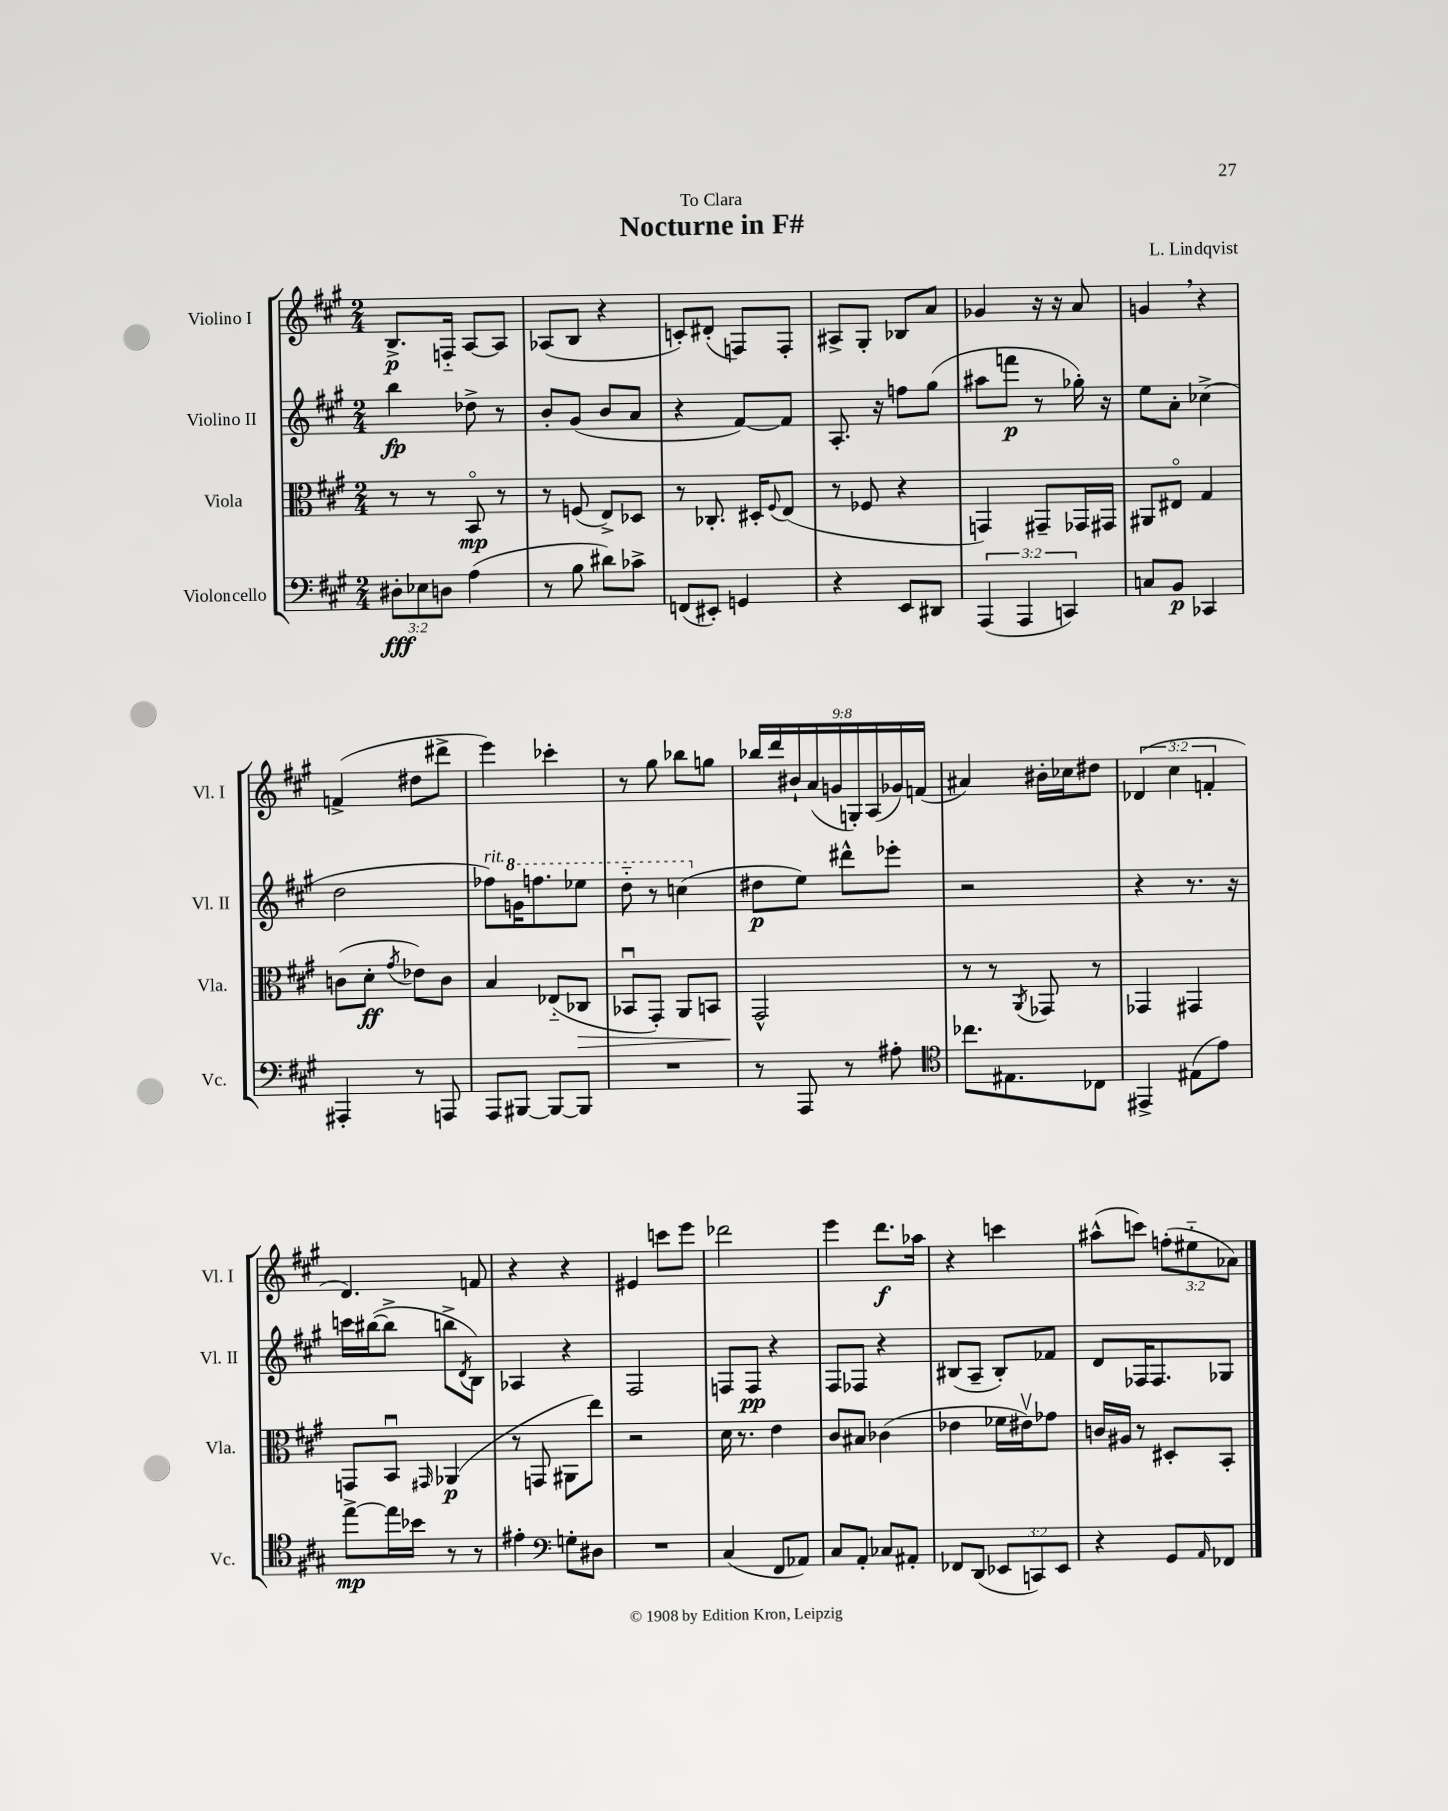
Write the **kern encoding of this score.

**kern	**kern	**kern	**kern
*staff4	*staff3	*staff2	*staff1
*clefF4	*clefC3	*clefG2	*clefG2
*k[f#c#g#]	*k[f#c#g#]	*k[f#c#g#]	*k[f#c#g#]
*M2/4	*M2/4	*M2/4	*M2/4
12D#'\L	8r	4bb\	8.B^/L
12E-\	.	.	.
.	8r	.	.
12D\J	.	.	.
.	.	.	16F'~/Jk
(4A\	8BBo/	8dd-^\	[8A/L
.	8r	8r	8A/]J
=	=	=	=
8r	8r	8b'/L	(8A-/L
8B\	(8F/	(8g#/J	8B/J
8d#\L)	8E^/L)	8b/L	4r
8c-^\J	8D-/J	8a/J	.
=	=	=	=
(8FF/L	8r	4r	8c'/L)
8EE#'/J)	8.C-'/	.	(8d#'/J
4GG/	.	[8f#/L)	8F/L)
.	16D#'/LK	.	.
.	8qqF#/	.	.
.	(8E/J	8f#/]J	8F'/J
=	=	=	=
4r	8r	8.A'/	8A#^/L
.	8F-/	.	8G#'/J
.	.	16r	.
8EE/L	4r	8ff\L	8B-/L
8DD#/J	.	(8gg#\J	8a/J
=	=	=	=
(6AAA/	4GG/)	8aa#\L	4g-/
.	.	8fff\J	.
6AAA/	.	.	.
.	8GG#~/L	8r	16r
.	.	.	16r
6CC/)	.	.	.
.	16GG-/L	16gg-'\)	8a/
.	16GG#/JJ	16r	.
=	=	=	=
8C/L	8AA#/L	8ee\L	4g/
8BB/J	8E#o/J	8a'\J	.
4CC-/	4G#/	(4cc-^\	4r
=	=	=	=
4AAA#'/	(8c\L	2dd\	(4f^/
.	8d'\J	.	.
.	8qg#/	.	.
8r	8e-\L)	.	8dd#\L
8AAA/	8c\J	.	8ddd#^\J
=	=	=	=
8AAA/L	4B/	8ff-\L)	4eee\)
[8BBB#/J	.	16gg\K	.
.	.	8.fff\	.
8BBB#/_L	(8E-'~/L	.	4ccc-'\
8BBB#/]J	8C-/J	8eee-\J	.
=	=	=	=
2r	8BB-u/L	8ddd'~\	8r
.	8GG#'/J)	8r	8gg#\
.	8AA/L	(4ccc\	8bb-\L
.	8BB/J	.	8gg\J
=	=	=	=
8r	2GG#^^/	8dd#\L	18bb-/LL
.	.	.	18ddd/
.	.	.	18b#`/
8AAA/	.	8ee\J)	.
.	.	.	(18a/
.	.	.	18g/
8r	.	8ddd#^^\L	.
.	.	.	18G'/)
.	.	.	(18A/
8A#'\	.	8eee-'\J	.
.	.	.	18g-/)
.	.	.	(18f/JJ
=	=	=	=
*clefC4	*	*	*
8.cc-\L	8r	2r	4a#/)
.	8r	.	.
8.E#\	.	.	.
.	8qAA/	.	.
.	8GG-/	.	16b#'\LL
.	.	.	16cc-\J
8C-\J	8r	.	8dd#\J
=	=	=	=
4EE#^/	4GG-/	4r	(6d-/
.	.	.	6cc#\
(8E#\L	4GG#/	8.r	.
.	.	.	6f'/
8e\J)	.	.	.
.	.	16r	.
=	=	=	=
[8ee^\L	8GG/L	16ccc\LL	4.d/)
.	.	([16bb#\J	.
16ee\]L	8BBu/J	8bb#^\]J	.
16b-\JJ	.	.	.
.	16qqGG#/	.	.
8r	(4AA-/	8bb^\L	.
.	.	8qd/	.
8r	.	8B\J)	8f/
=	=	=	=
4e#'\	8r	4A-/	4r
.	8GG/	.	.
*clefF4	*	*	*
8G'\L	8AA#\L	4r	4r
8D#\J	8ee\J)	.	.
=	=	=	=
2r	2r	2F#/	4e#/
.	.	.	8ccc\L
.	.	.	8eee\J
=	=	=	=
(4C#/	16d\	8F/L	2ddd-\
.	8.r	.	.
.	.	8F/J	.
8FF#/L	4e\	4r	.
8AA-/J)	.	.	.
=	=	=	=
8C#/L	8c#/L	8F#/L	4eee\
8AA'/J	8B#/J	8F-/J	.
8C-/L	(4c-\	4r	8.ddd\L
8AA#'/J	.	.	.
.	.	.	16aa-\Jk
=	=	=	=
8FF-/L	4e-\	(8B#/L	4r
(8DD/J	.	8A~/J	.
12EE-/L	16f-\LL	8B#'/L)	4ccc\
.	16e#v\J)	.	.
12CC/)	.	.	.
.	8g-\J	8f-/J	.
12EE-/J	.	.	.
=	=	=	=
4r	16c/LL	8d/L	(8aa#^^\L
.	16A#/JJ	.	.
.	8r	16F-/K	8ccc\J)
.	.	8.F-/	.
8GG#/L	8D#'/L	.	(12ff'\L
.	.	.	12ee#'~\
16qqAA/	.	.	.
8FF-/J	8BB'/J	8G-/J	.
.	.	.	12a-\J)
==	==	==	==
*-	*-	*-	*-
